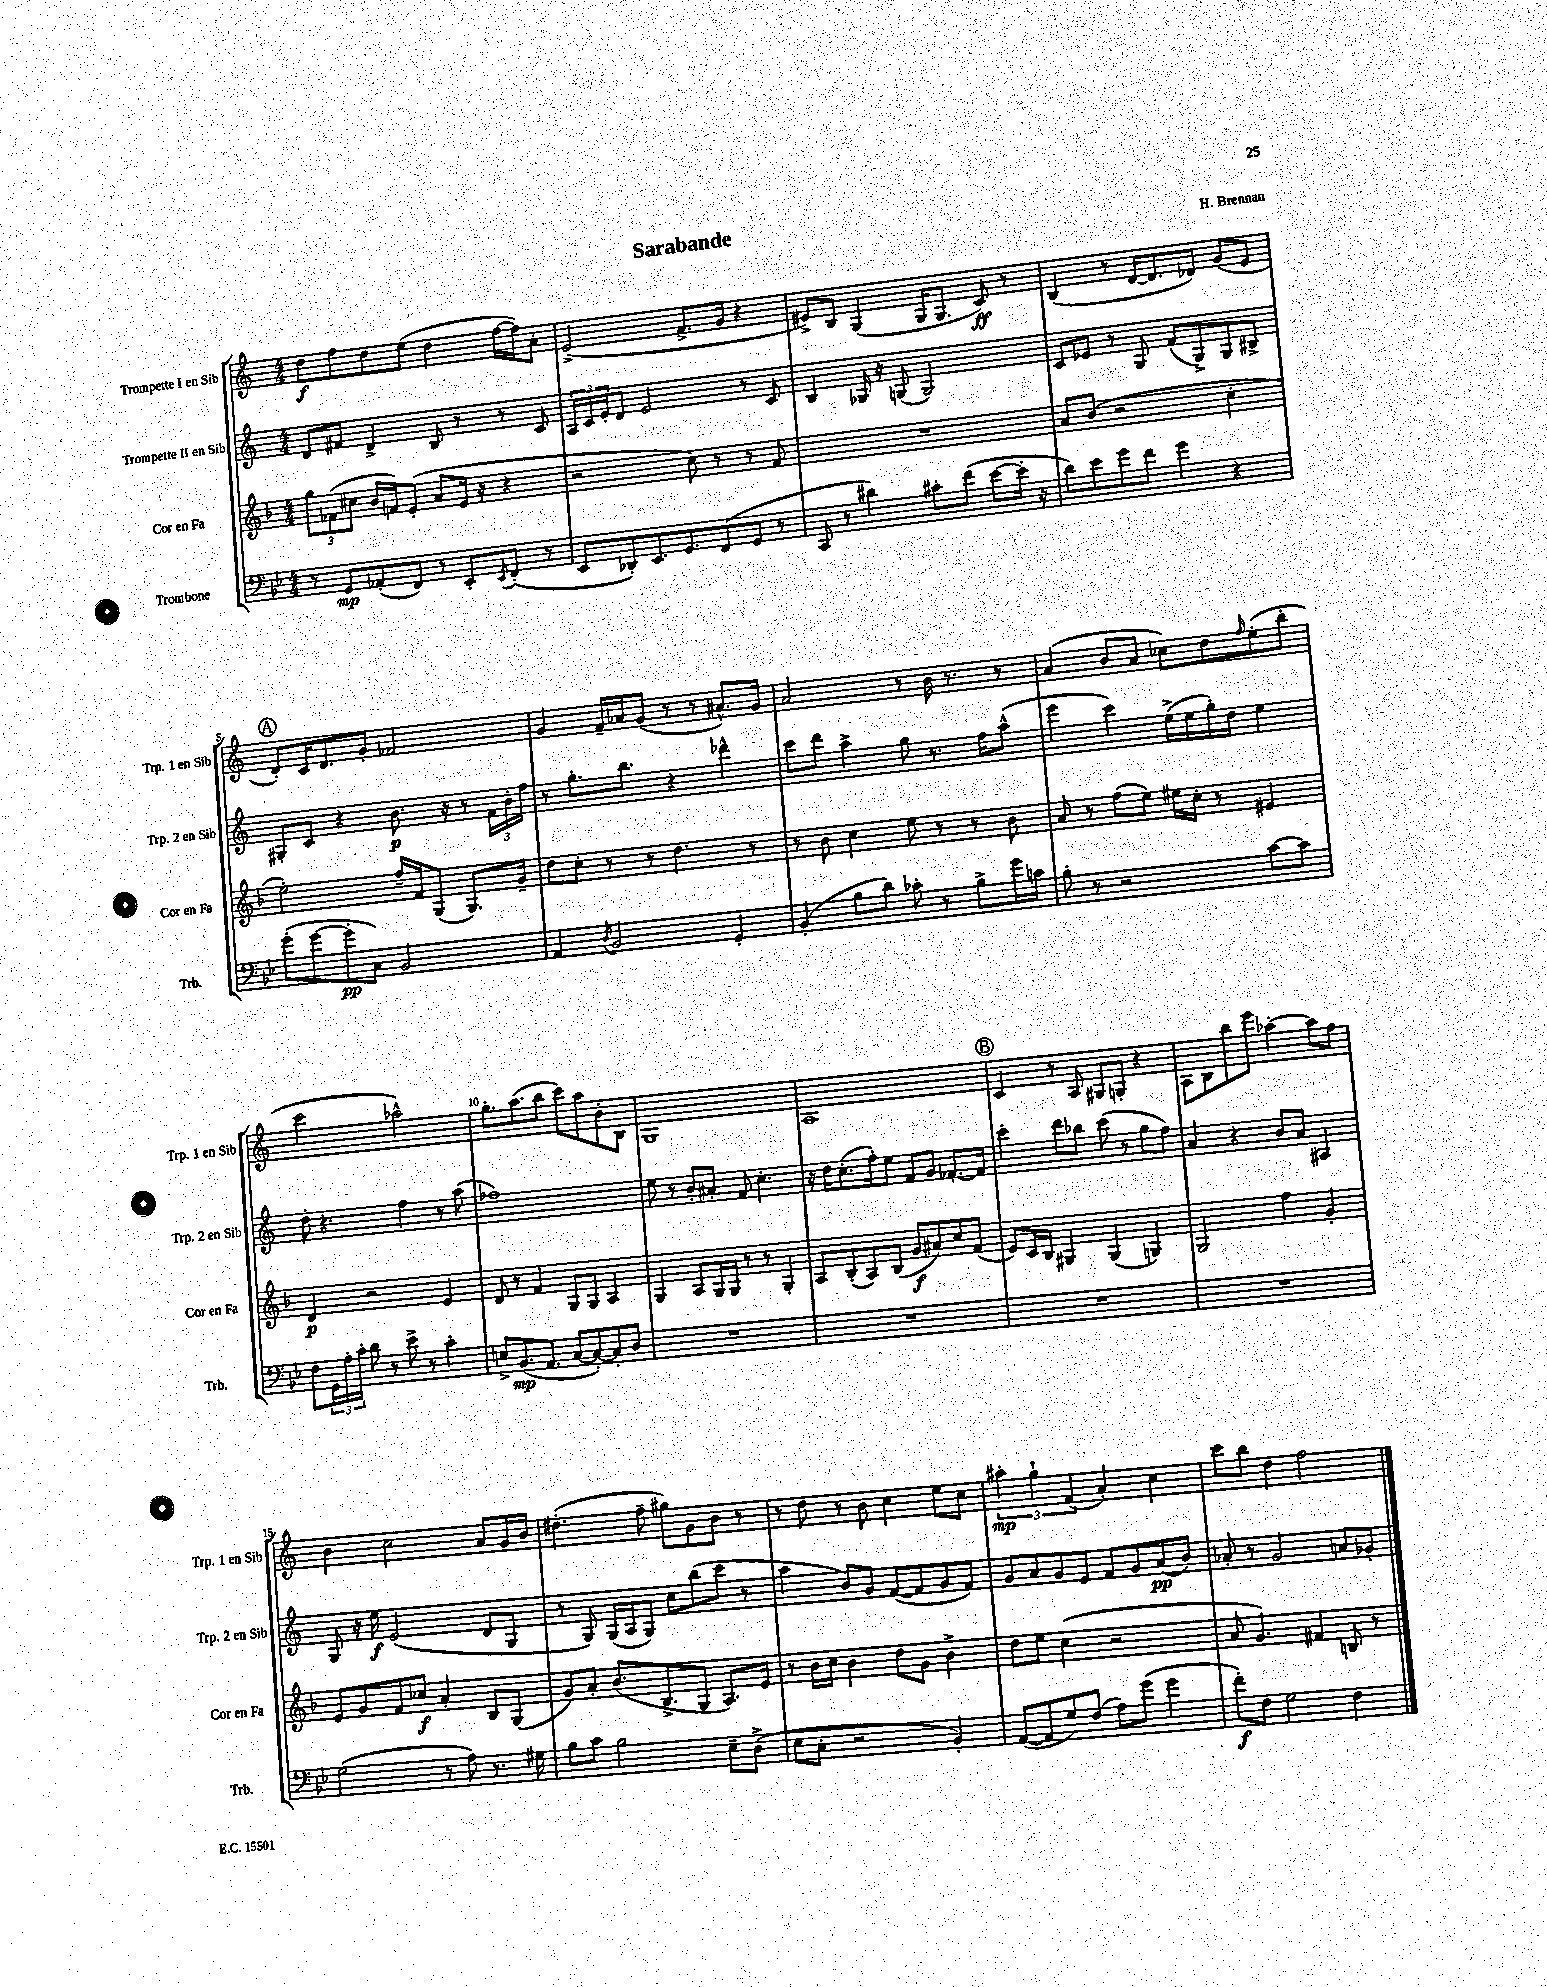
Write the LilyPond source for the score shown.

\header { title = "Sarabande" composer = "H. Brennan" }
<<
\new StaffGroup <<
\new Staff = "s0" \with { instrumentName = "Trompette I en Sib" shortInstrumentName = "Trp. 1 en Sib" } {
    \clef treble \key c \major \numericTimeSignature \time 4/4
    d''8\f f''8 d''8 e''8( d''4 f''16~ f''16) a'8-. |
    e'2->( f'8.-> g'16 r4 |
    eis'8->) b8 g4( g16 g8. c'8\ff) r8 |
    b4( r8 d'16~ d'8. des'8) g'8( e'8 |
    \mark \markup { \circle "A" } d'8-.) c'16 d'8. g'8-. fes'2 |
    g'4 f'16-- aes'16 g'8( r8 r8 ais'8.-^) g'16 |
    a'2 r8 b'16 r8. r8 |
    a'4( b'8 a'8 ces''8) d''8 \grace { f''16 } e''8-.( b''8-. |
    c'''2 aes''2-^) |
    g''8.-. a''8.( b''8 c'''8) a''8 b'8-. b8 |
    g1 |
    a1 |
    \mark \markup { \circle "B" } c'4 r8 a8 gis8 g8-. r4 |
    a8 b8 b''8 e'''8 aes''4~-. aes''8 f''8 |
    b'4 c''2 a'8 g'16 b'16 |
    dis''4.-.( f''8-- gis''8) g'8 b'8 r8 |
    r8 d''8 r8 b'8 c''4 e''8 c''8 |
    \tuplet 3/2 { ais''4-.\mp g''4-! f'4( } a'4-.) c''4 |
    c'''8 b''8 d''4 f''2 \bar "|." |
}
\new Staff = "s1" \with { instrumentName = "Trompette II en Sib" shortInstrumentName = "Trp. 2 en Sib" } {
    \clef treble \key c \major \numericTimeSignature \time 4/4
    d'8 fis'8 d'4-> b8 r8 r8 c'8 |
    \tuplet 3/2 { a16 c'16 e'16-. } d'8 e'2 r8 c'8 |
    b4 ges16 r16 g8( g2) |
    c'8 ees'8 r8 g8 f'8( g8->) g8 bis8-> |
    \mark \markup { \circle "A" } gis8-. c'8 r4 b'8.\p r16 r8 \tuplet 3/2 { f'16 b'16-. f''16 } |
    r8 g''8.-. b''8. r4 des'''4-^ |
    c'''8 d'''8 a''4-> g''8 r8. f''16 a''8-^( |
    e'''4 c'''4) e''16->( e''16 g''16-.) d''16 e''4 |
    d''8-. r4. f''4 r8 a''8( |
    fes''1) |
    e''8 r8 b'8-. ais'8-. f'8 c''4.-. |
    r16 d''16 c''8.-.( f''16-.) e''8 f'8 g'8 fes'8.~-. fes'16 |
    \mark \markup { \circle "B" } c'''4-. d'''8 bes''8 c'''8( r8 g''8 f''8) |
    a'4 r4 b'8 a'8 ais4 |
    g8 r16 e''16\f e'2( d'8 g8 |
    r8 g8) g16( a16 g8) c''8 b''8( c'''8 r8 |
    a''4 b'8) g'8 f'8~( f'8 g'8 f'8) |
    g'8 a'8 g'8 e'8 f'8 g'8 a'8\pp( b'8) |
    aes'8-. r8 g'2 a'8 ges'8-. \bar "|." |
}
\new Staff = "s2" \with { instrumentName = "Cor en Fa" shortInstrumentName = "Cor en Fa" } {
    \clef treble \key f \major \numericTimeSignature \time 4/4
    \tuplet 3/2 { g''8 fes'8( cis''8 } bes'16 f'16) e'8-.( a'8 e'16 r16 r4 |
    r2 c''8) r8 r8 f'8 |
    R1 |
    a'8 bes'8( r2 c''4-. |
    \mark \markup { \circle "A" } e''2-.) f''16-- f'16 g8( g8.) g'16-- |
    d''8 c''8-. r8 r8 d''4. r8 |
    r8 bes'8 c''4 e''8 r8 r8 bes'8 |
    a'8 r8 f''8( e''8) eis''16 c''16-. r8 eis'4 |
    d'4\p r2 e'4 |
    d'8 r8 f'4 g8 g8 a4 |
    g4 a8 g16 g16 r8 r8 g4-. |
    a8 bes8-.( a8) bes8( g'8\f ais'8) c''8 f'8( |
    \mark \markup { \circle "B" } e'8) c'16 bes16 gis4 gis4( g4) |
    g2 f''4 g'4-. |
    e'8 g'8 f'8 ces''8\f a'4-. bes8 g8( |
    g'8) a'8-. bes'8.( bes8.-> g8 a8.) e'16 |
    r8 bes'16 c''16 bes'4 d''8 g'8 bes'4-> |
    d''8 e''8 c''4( r2 |
    a'8 g'4.) fis'4 b8 r8 \bar "|." |
}
\new Staff = "s3" \with { instrumentName = "Trombone" shortInstrumentName = "Trb." } {
    \clef bass \key bes \major \numericTimeSignature \time 4/4
    r8 g,8\mp aes,8-.( f,8) r8 ees,8-. \acciaccatura { ees,8 } f,8-.( r8 |
    ees,8 des,8-.) ees,8. g,8. f,8( g,8 r8 |
    c,8 r8 dis'4) cis'8-. f'8( ees'8~ ees'16-. r16 |
    d'8) ees'8 g'8 f'8 g'4 r4 |
    \mark \markup { \circle "A" } g'8-.( g'8~ g'8-.\pp c8) bes,2 |
    a,4 \acciaccatura { d8 } bes,2 g,4-. |
    bes,4-.( bes8 d'8) ces'8-. r8 bes8-> g'16 c'16 |
    bes8-. r8 r2 c'8~ c'8 |
    f8 \tuplet 3/2 { g,16 a16-. c'16-. } d'8 r8 ees'8-> r8 c'4-. |
    e8-> bes,8.\mp( a,8. c8~ c8~-.) c8-. d8 |
    R1 |
    R1 |
    \mark \markup { \circle "B" } R1 |
    R1 |
    g2( r8 a8) r8. gis16 |
    bes8 c'8 bes2 ees8-- d8->( |
    ees8 c8-. r2 bes,4-.) |
    a,8~( a,8 g8) f8( a8) g'8( g'4 |
    f'8-.\f) f8 g2 f4 \bar "|." |
}
>>
>>
\layout { \context { \Score \override BarNumber.break-visibility = ##(#f #t #t) barNumberVisibility = #(every-nth-bar-number-visible 5) } }
